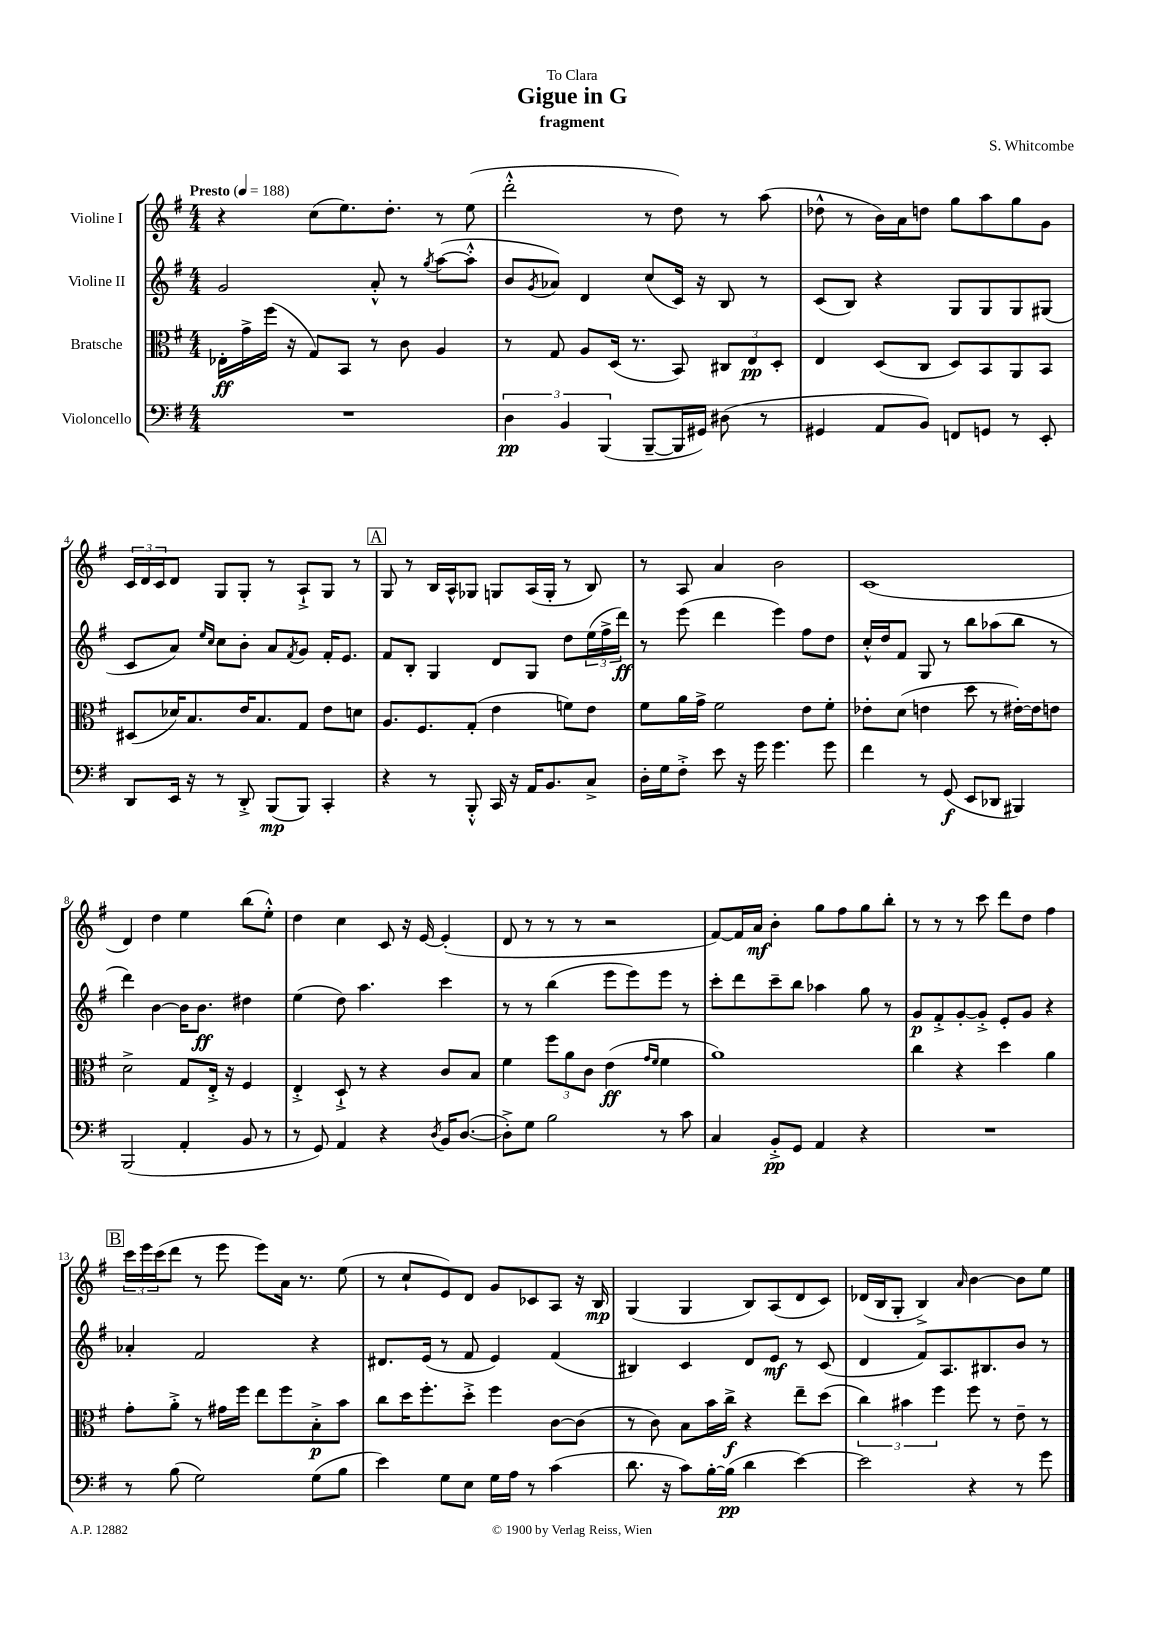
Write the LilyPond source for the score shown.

\header { title = "Gigue in G" composer = "S. Whitcombe" subtitle = "fragment" dedication = "To Clara" }
<<
\new StaffGroup <<
\new Staff = "s0" \with { instrumentName = "Violine I" } {
    \clef treble \key g \major \numericTimeSignature \time 4/4 \tempo "Presto" 4 = 188
    r4 c''8( e''8.) d''8.-. r8 e''8( |
    d'''2-.-^ r8 d''8) r8 a''8( |
    des''8-^ r8 b'16) a'16 d''8 g''8 a''8 g''8 g'8 |
    \tuplet 3/2 { c'16 d'16 c'16 } d'8 g8 g8-. r8 a8-!-> g8 r8 |
    \mark \markup { \box "A" } g8 r8 b16 a16-^ ges8 g8 a16( g16-. r8 b8) |
    r8 a8 a'4 b'2 |
    c'1( |
    d'4) d''4 e''4 b''8( e''8-.-^) |
    d''4 c''4 c'8 r16 e'16~ e'4-.( |
    d'8 r8 r8 r8 r2 |
    fis'8~) fis'16 a'16\mf b'4-. g''8 fis''8 g''8 b''8-. |
    r8 r8 r8 c'''8 d'''8 d''8 fis''4 |
    \mark \markup { \box "B" } \tuplet 3/2 { c'''16 e'''16 c'''16( } d'''8 r8 e'''8 e'''8) a'16 r8. e''8( |
    r8 c''8-! e'8) d'8 g'8 ces'8 a8 r16 b16\mp |
    g4( g4 b8) a8( d'8 c'8) |
    des'16( b16 g8-. b4->) \grace { a'16 } b'4~ b'8 e''8 \bar "|." |
}
\new Staff = "s1" \with { instrumentName = "Violine II" } {
    \clef treble \key g \major \numericTimeSignature \time 4/4
    g'2 a'8-.-^ r8 \acciaccatura { g''8 } a''8~( a''8-.-^ |
    b'8 \acciaccatura { g'8 } aes'8) d'4 c''8( c'16) r16 b8 r8 |
    c'8( b8) r4 g8 g8 g8 gis8( |
    c'8 a'8) \grace { e''16 c''16 } c''8 b'8-. a'8 \acciaccatura { fis'8 } g'8 fis'16-. e'8. |
    \mark \markup { \box "A" } fis'8 b8-. g4 d'8 g8 d''8 \tuplet 3/2 { e''16( fis''16-> d'''16\ff) } |
    r8 e'''8( d'''4 e'''4) fis''8 d''8 |
    c''16-.-^ d''16 fis'8 g8 r8 b''8 aes''8( b''8 r8 |
    d'''4) b'4~ b'16 b'8.\ff dis''4 |
    e''4( d''8) a''4. c'''4 |
    r8 r8 b''4( e'''8 e'''8) e'''8 r8 |
    c'''8-. d'''8 c'''8-- b''8 aes''4 g''8 r8 |
    g'8\p fis'8-.-> g'8~-. g'8-.-> e'8-. g'8 r4 |
    \mark \markup { \box "B" } aes'4-. fis'2 r4 |
    dis'8. e'16( r8 fis'8 e'4) fis'4( |
    bis4) c'4 d'8 e'8\mf r8 c'8( |
    d'4 fis'8) a8. bis8. b'8 r8 \bar "|." |
}
\new Staff = "s2" \with { instrumentName = "Bratsche" } {
    \clef alto \key g \major \numericTimeSignature \time 4/4
    ees16-.\ff g'16-> fis''16( r16 g8) b,8 r8 c'8 a4 |
    r8 g8 a8 d16( r8. b,8) \tuplet 3/2 { cis8 e8\pp d8-. } |
    e4 d8( c8 d8) b,8 a,8 b,8 |
    dis8( des'16) b8. e'16 b8. g8 e'8 d'8 |
    \mark \markup { \box "A" } a8. fis8. g8-.( e'4 f'8) e'8 |
    fis'8 a'16 g'16-> fis'2 e'8 fis'8-. |
    ees'8-. d'8( e'4 d''8 r8 eis'16~-.) eis'16 e'8 |
    d'2-> g8 e16-.-> r16 fis4 |
    e4-.-> d8-!-> r8 r4 c'8 b8 |
    fis'4 \tuplet 3/2 { fis''8 a'8 c'8 } e'4\ff( \grace { g'16 fis'16 } fis'4 |
    a'1) |
    c''4 r4 d''4 a'4 |
    \mark \markup { \box "B" } g'8-. a'8-.-> r8 gis'16 fis''16 e''8 fis''8 b8-.->\p b'8 |
    c''8 d''16 fis''8.-. d''8-.-> fis''4 c'8~ c'8( |
    r8 c'8) b8 b'16 c''16->\f r4 e''8-- d''8( |
    \tuplet 3/2 { c''4) bis'4 fis''4 } fis''8 r8 e'8-- r8 \bar "|." |
}
\new Staff = "s3" \with { instrumentName = "Violoncello" } {
    \clef bass \key g \major \numericTimeSignature \time 4/4
    R1 |
    \tuplet 3/2 { d4\pp b,4 b,,4( } b,,8~-- b,,16 gis,16) dis8( r8 |
    gis,4 a,8 b,8) f,8 g,8 r8 e,8-. |
    d,8 e,16 r16 r8 d,8-.-> b,,8\mp( b,,8) c,4-. |
    \mark \markup { \box "A" } r4 r8 b,,8-.-^ c,16 r16 a,16 b,8. c8-> |
    d16-. g16 fis8-.-> e'8 r16 g'16 g'4. g'8 |
    fis'4 r8 g,8\f( e,8 des,8 bis,,4) |
    b,,2( a,4-. b,8 r8 |
    r8 g,8) a,4 r4 \acciaccatura { d8 } b,16 d8.~( |
    d8-.->) g8 b2 r8 c'8 |
    c4 b,8-.->\pp g,8 a,4 r4 |
    R1 |
    \mark \markup { \box "B" } r8 b8( g2) g8( b8 |
    e'4) g8 e8 g16 a16 r8 c'4( |
    d'8. r16 c'8) b16~-. b16\pp( d'4 e'4~) |
    e'2 r4 r8 g'8 \bar "|." |
}
>>
>>
